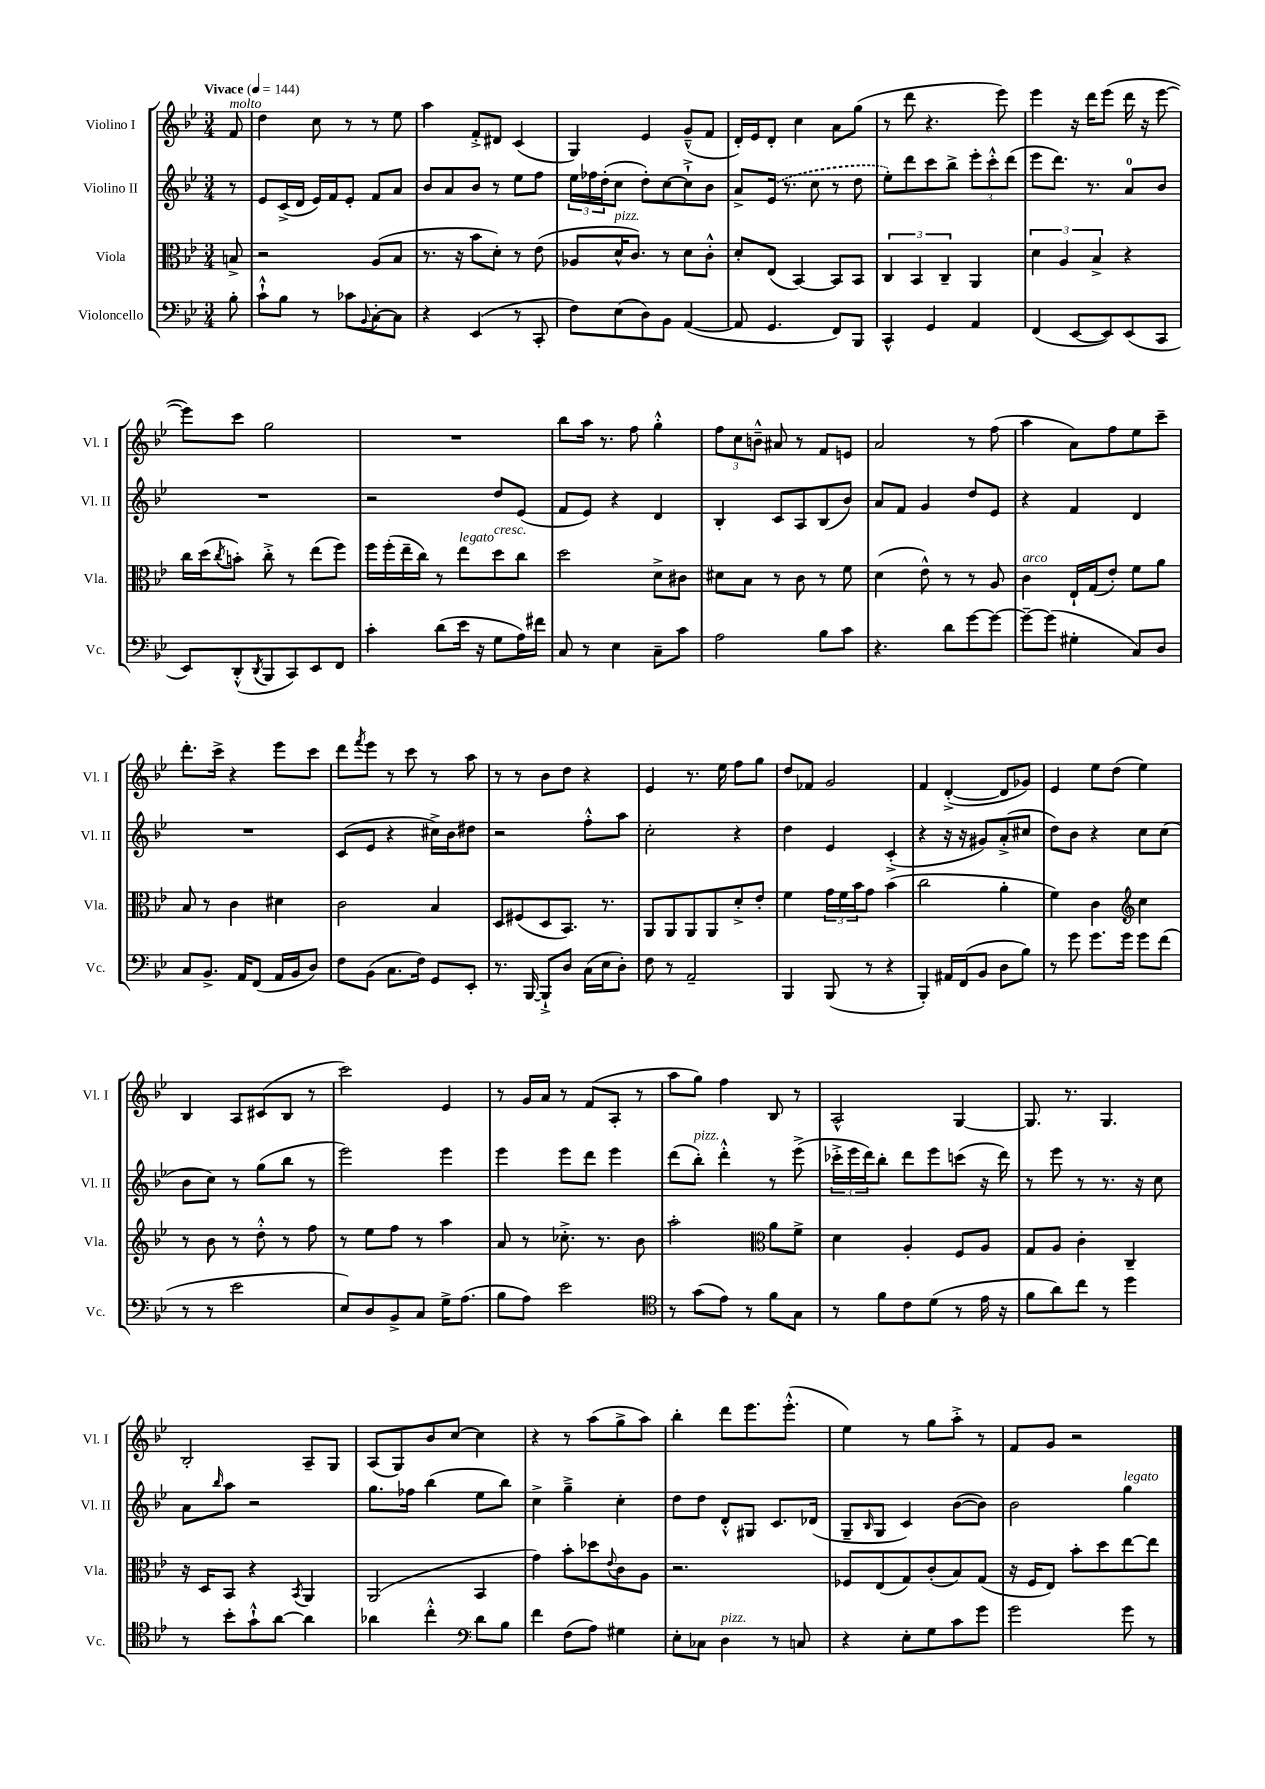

**kern	**kern	**kern	**kern
*staff4	*staff3	*staff2	*staff1
*clefF4	*clefC3	*clefG2	*clefG2
*k[b-e-]	*k[b-e-]	*k[b-e-]	*k[b-e-]
*M3/4	*M3/4	*M3/4	*M3/4
*MM144	*MM144	*MM144	*MM144
8B-'	8B^	8r	8f
=	=	=	=
8c`^^	2r	8e-	4dd
8B-	.	(16c^	.
.	.	16d	.
8r	.	16e-)	8cc
.	.	16f	.
8c-	.	8e-'	8r
8qqBB-	.	.	.
[8C'	(8A	8f	8r
8C]	8B-	8a	8ee-
=	=	=	=
4r	8.r	8b-	4aa
.	.	8a	.
.	16r	.	.
(4EE-	8b-	8b-	8f'^
.	8d')	8r	8d#
8r	8r	8ee-	(4c
8CC'	(8e-	8ff	.
=	=	=	=
8F)	8A-	24ee-	4G)
.	.	24ff-	.
.	.	(24dd'	.
(8E-	16d^^	8cc	.
.	8.c)	.	.
8D)	.	8dd')	4e-
8BB-	8r	[8cc	.
([4AA	8d	8cc`^]	(8g~^^
.	8c'^^	8b-	8f
=	=	=	=
8AA]	8d'	8a^	16d')
.	.	.	16e-
4.GG	(8E-	(16e-	8d'
.	.	8.r	.
.	[4BB-)	.	4cc
.	.	8cc	.
8FF)	8BB-]	8r	8a
8BBB-	8BB-	8dd	(8gg
=	=	=	=
4CC^^	6C	8ee-')	8r
.	.	8ddd	8ddd
.	6BB-	.	.
4GG	.	8ccc	4.r
.	6C~	.	.
.	.	8bb-^	.
4AA	4AA	12eee-'	.
.	.	12ccc'^^	.
.	.	.	8eee-)
.	.	(12ddd	.
=	=	=	=
(4FF	6d	8eee-	4eee-
.	.	8.ddd)	.
.	6A	.	.
[8EE-	.	.	16r
.	.	8.r	16ddd
.	6B-^	.	.
8EE-])	.	.	(8eee-
(8EE-	4r	8a	16ddd
.	.	.	16r
8CC	.	8b-	[8eee-
=	=	=	=
8EE-)	16cc	2.r	8eee-])
.	(16dd	.	.
.	8qcc	.	.
(8DD'^^	8b')	.	8ccc
8qDD	.	.	.
8BBB-	8cc'^	.	2gg
8CC)	8r	.	.
8EE-	(8ee-	.	.
8FF	8ff)	.	.
=	=	=	=
4c'	16ff	2r	2.r
.	(16ff'	.	.
.	16ee-~	.	.
.	16cc)	.	.
(8d	8r	.	.
16e-	8ee-	.	.
16r	.	.	.
8G	8dd	8dd	.
16A)	8cc	(8e-	.
16f#	.	.	.
=	=	=	=
8C	2dd	8f	8bb-
8r	.	8e-)	16aa
.	.	.	8.r
4E-	.	4r	.
.	.	.	8ff
8C~	8d^	4d	4gg'^^
8c	8c#	.	.
=	=	=	=
2A	8d#	4B-'	12ff
.	.	.	12cc
.	8B-	.	.
.	.	.	12b~^^
.	8r	8c	8a#
.	8c	8A	8r
8B-	8r	(8B-	8f
8c	8f	8b-)	8e
=	=	=	=
4.r	(4d	8a	2a
.	.	8f	.
.	8e-^^)	4g	.
8d	8r	.	.
[8g	8r	8dd	8r
8g_	8A	8e-	(8ff
=	=	=	=
8g~_	4c	4r	4aa
(8g]	.	.	.
4G#'	16E-`	4f	8a)
.	(16G	.	.
.	8e-')	.	8ff
8C)	8f	4d	8ee-
8D	8a	.	8ccc~
=	=	=	=
8C	8B-	2.r	8.ddd'
8.BB-^	8r	.	.
.	.	.	16ccc^
.	4c	.	4r
16AA	.	.	.
(8FF	.	.	.
16AA	4d#	.	8eee-
16BB-	.	.	.
8D)	.	.	8ccc
=	=	=	=
8F	2c	(8c	8ddd
.	.	.	8qfff
(8BB-	.	8e-	8eee-
8.C	.	4r	8r
.	.	.	8ccc
16F)	.	.	.
8GG	4B-	16cc#^)	8r
.	.	16b-	.
8EE-'	.	8dd#	8aa
=	=	=	=
8.r	8D	2r	8r
.	(8F#	.	8r
[16BBB-	.	.	.
8BBB-`^]	8D	.	8b-
8D	8.BB-)	.	8dd
(16C	.	8ff'^^	4r
16E-	8.r	.	.
8D')	.	8aa	.
=	=	=	=
8F	8AA	2cc'	4e-
8r	8AA	.	.
2AA~	8AA	.	8.r
.	8AA	.	.
.	.	.	16ee-
.	8d'^	4r	8ff
.	8e-'	.	8gg
=	=	=	=
4BBB-	4f	4dd	8dd
.	.	.	8f-
(8BBB-	24g	4e-	2g
.	24f	.	.
.	24b-	.	.
8r	8g	.	.
4r	(4b-	(4c'^	.
=	=	=	=
4BBB-')	2cc	4r	4f
16AA#	.	16r	([4d'^
(16FF	.	16r	.
8BB-	.	8g#)	.
8D	4a'	(8a'^	8d]
8B-)	.	8cc#	8g-)
=	=	=	=
8r	4f)	8dd)	4e-
8g	.	8b-	.
8.g	4c	4r	8ee-
.	.	.	(8dd
16g	.	.	.
*	*clefG2	*	*
8g	4cc	8cc	4ee-)
(8f	.	(8cc	.
=	=	=	=
8r	8r	8b-	4B-
8r	8b-	8cc)	.
2e-	8r	8r	8A
.	8dd'^^	(8gg	(8c#
.	8r	8bb-	8B-
.	8ff	8r	8r
=	=	=	=
8E-)	8r	2eee-)	2ccc)
8D	8ee-	.	.
8BB-^	8ff	.	.
8C	8r	.	.
16G^	4aa	4eee-	4e-
(8.A	.	.	.
=	=	=	=
8B-	8a	4eee-	8r
8A)	8r	.	16g
.	.	.	16a
2e-	8.cc-'^	8eee-	8r
.	.	8ddd	(8f
.	8.r	.	.
.	.	4eee-	8A'
.	8b-	.	8r
=	=	=	=
*clefC4	*	*	*
8r	2aa'	(8ddd	8aa
(8g	.	8bb-')	8gg)
8e-)	.	4ddd'^^	4ff
8r	.	.	.
*	*clefC3	*	*
8f	8a	8r	8B-
8G	8f^	(8eee-^	8r
=	=	=	=
8r	4d	24ccc-'^	2A^^
.	.	24eee-	.
.	.	24ddd)	.
8f	.	8bb-'	.
8c	4A'	8ddd	.
(8d	.	8eee-	.
8r	8F	(8ccc	[4G
16e-	8A	16r	.
16r	.	16ddd)	.
=	=	=	=
8f	8G	8r	8.G]
8a)	8A	8eee-	.
.	.	.	8.r
8cc	4c'	8r	.
8r	.	8.r	4.G
4dd	4C~	.	.
.	.	16r	.
.	.	8cc	.
=	=	=	=
8r	16r	8a	2B-'
.	16D	.	.
.	.	16qqbb-	.
8b-'	8BB-	8aa	.
8g`^^	4r	2r	.
[8a	.	.	.
.	8qBB-	.	.
4a]	4AA	.	8A~
.	.	.	8G
=	=	=	=
4a-	(2AA	8.gg	(8A
.	.	.	8G)
.	.	16ff-	.
4cc'^^	.	(4bb-	8b-
.	.	.	[8cc
*clefF4	*	*	*
8d	4BB-	8ee-	4cc]
8B-	.	8bb-)	.
=	=	=	=
4f	4g)	4cc^	4r
(8F	8b-'	4gg~^	8r
8A)	8dd-	.	(8aa
.	8qqe-	.	.
4G#	8c	4cc'	8gg^
.	8A	.	8aa)
=	=	=	=
8E-'	2.r	8dd	4bb-'
8C-	.	8dd	.
4D	.	8d'^^	8ddd
.	.	8G#	8.eee-
8r	.	8.c	.
.	.	.	(8.eee-'^^
8C	.	.	.
.	.	(16d-	.
=	=	=	=
4r	8F-	8G~	4ee-)
.	.	16qqB-	.
.	(8E-	8G	.
8E-'	8G)	4c)	8r
8G	(8c'	.	8gg
8c	8B-)	([8b-	8aa'^
8g	(8G	8b-])	8r
=	=	=	=
2g	16r	2b-	8f
.	16F	.	.
.	8E-)	.	8g
.	8b-'	.	2r
.	8dd	.	.
8g	[8ee-	4gg	.
8r	8ee-]	.	.
==	==	==	==
*-	*-	*-	*-
